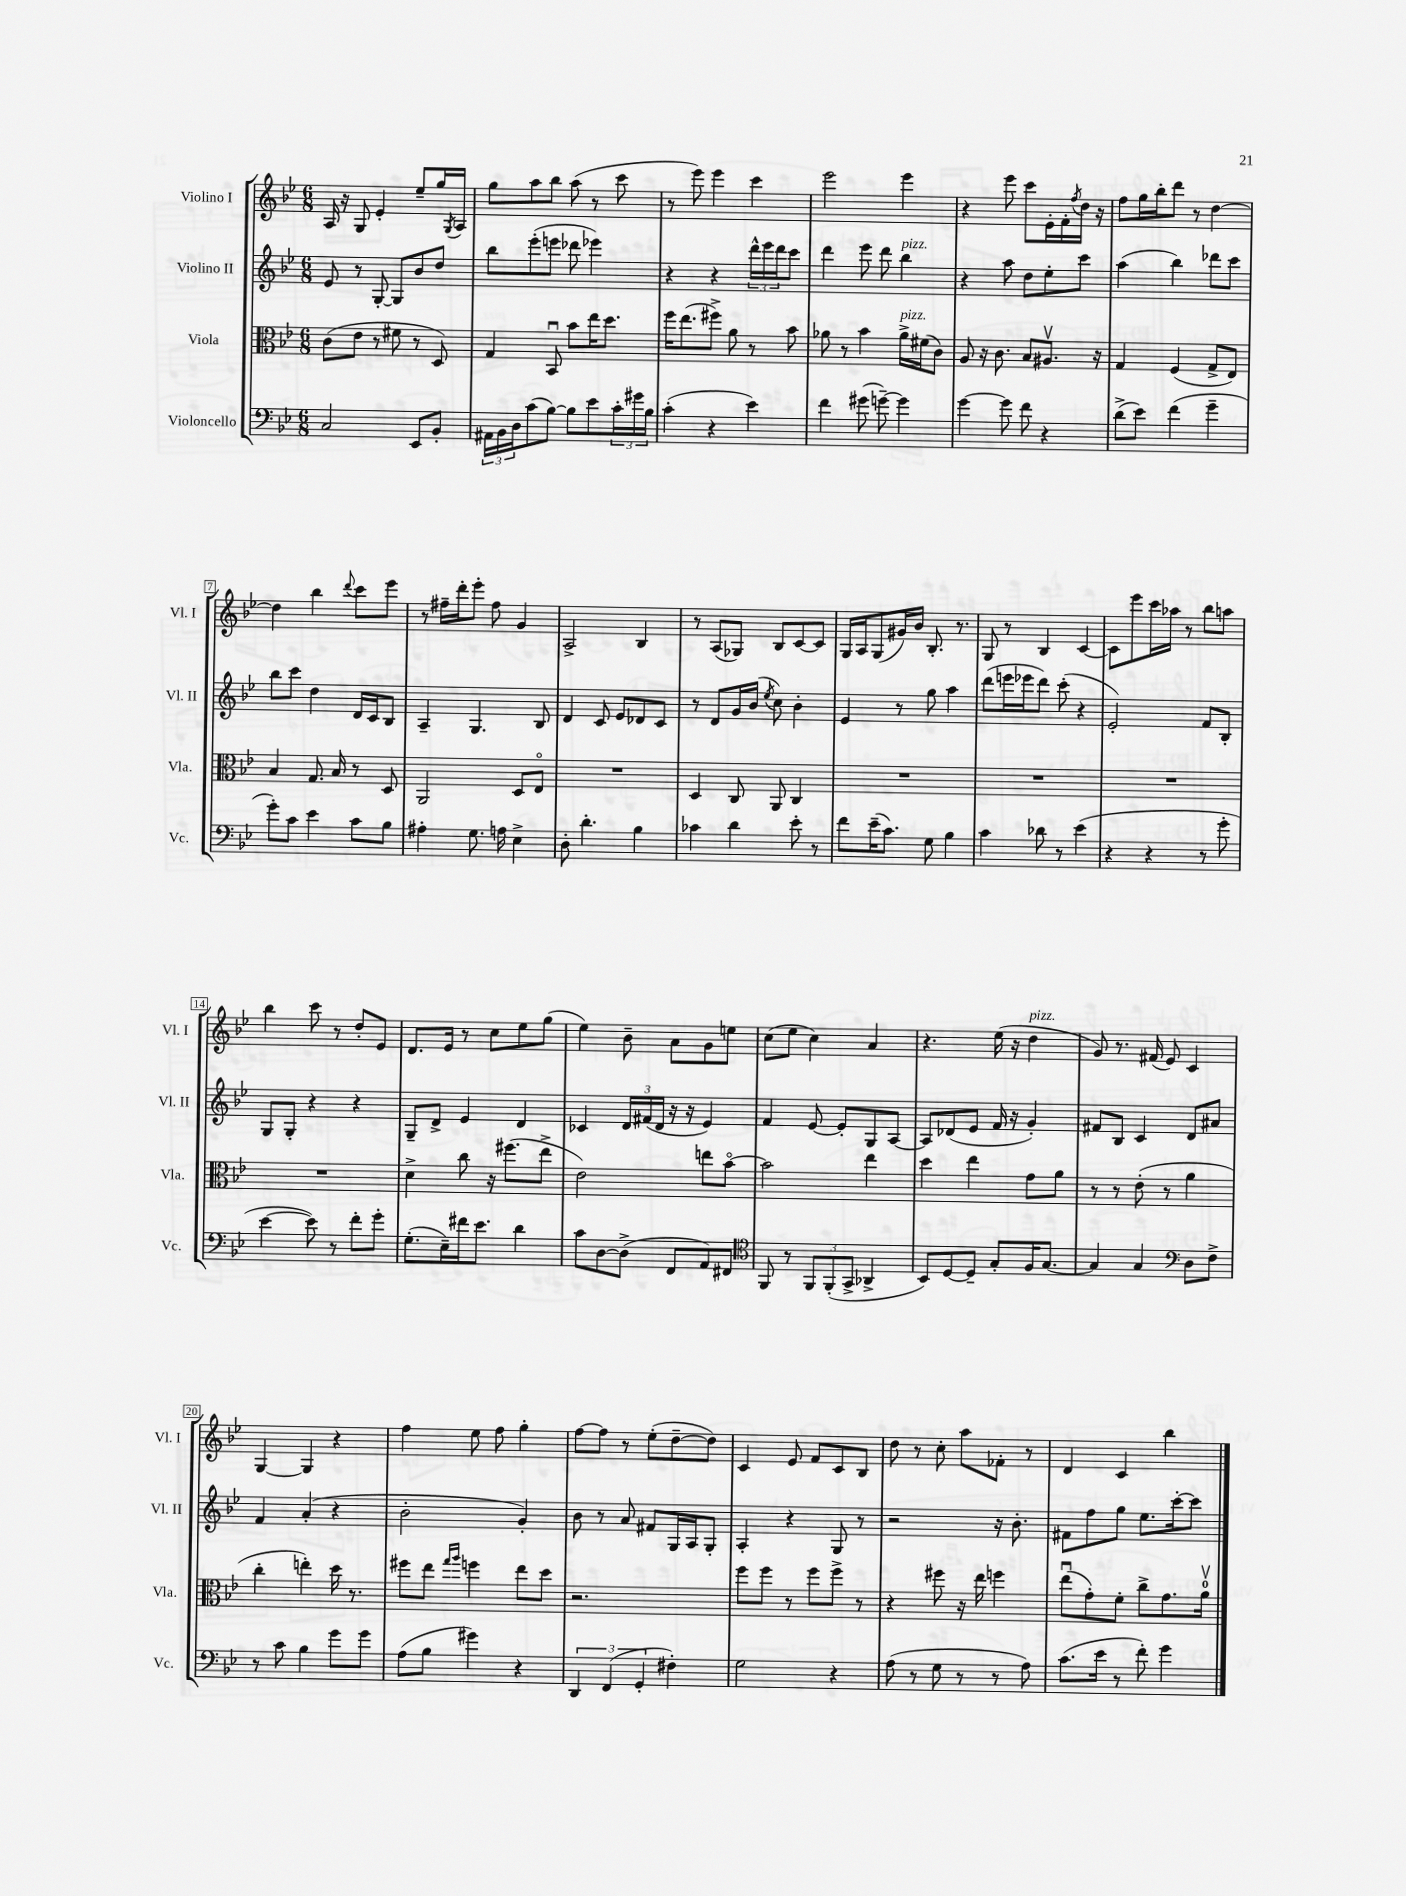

**kern	**kern	**kern	**kern
*staff4	*staff3	*staff2	*staff1
*clefF4	*clefC3	*clefG2	*clefG2
*k[b-e-]	*k[b-e-]	*k[b-e-]	*k[b-e-]
*M6/8	*M6/8	*M6/8	*M6/8
2C	(8c	8e-	16A
.	.	.	16r
.	8e-	8r	8G
.	8r	[8G'	4e-'
.	8f#	8G]	.
8EE-	8r	8b-	8ee-~
8BB-'	8D)	8dd	16gg
.	.	.	8qG
.	.	.	16A
=	=	=	=
24AA#	4G	8bb-	8gg
24BB-	.	.	.
24D	.	.	.
(8c	.	(8eee-'	8aa
[8B-)	8BB-u	8eee	8bb-
8B-]	8b-	8ddd-	(8aa
8e-	16ee-	4eee-)	8r
.	8.dd	.	.
24c'	.	.	8ccc
24g#	.	.	.
24B-	.	.	.
=	=	=	=
(4c'	16ff	4r	8r
.	(8.ee-	.	.
.	.	.	8eee-)
4r	8ff#^)	4r	4eee-
.	8a	.	.
4e-)	8r	24ddd^^	4ccc
.	.	24eee-	.
.	.	24ddd	.
.	8b-	8ccc	.
=	=	=	=
4f	8a-	4ddd	2eee-
.	8r	.	.
(8g#	4b-	8eee-	.
[8g~)	.	8ddd	.
4g]	16a-^	4bb-	4eee-
.	(16f#	.	.
.	8c)	.	.
=	=	=	=
[4g	8A	4r	4r
.	16r	.	.
.	8.c	.	.
8g]	.	8aa	8eee-
8f	8B-	8dd	8ccc
4r	8.A#v	8ee-'	16e-'
.	.	.	16f'
.	.	.	8qff
.	.	8ccc	16dd
.	16r	.	16r
=	=	=	=
(8d^	4G	(4aa	8ff
8e-)	.	.	16gg
.	.	.	16bb-'
(4f	(4F	4bb-)	8ddd
.	.	.	8r
4g~	8G^	8ddd-	[4dd
.	8E-)	8ccc	.
=	=	=	=
8g')	4B-	8bb-	4dd]
8c	.	8ccc	.
4e-	8.G	4dd	4bb-
.	16B-	.	.
.	.	.	8qqddd
8c	8r	16d	8ccc
.	.	16c	.
8B-	8D	8B-	8eee-
=	=	=	=
4A#'	2AA	4A~	8r
.	.	.	16ff#~
.	.	.	16ddd'
8.G	.	4.G	8eee-'
.	.	.	8ff#
16A	.	.	.
4E-^	8D	.	4g
.	8E-o	8B-	.
=	=	=	=
8D'	2.r	4d	2A^
4.d'	.	.	.
.	.	8c	.
.	.	8e-	.
4B-	.	8d-	4B-
.	.	8c	.
=	=	=	=
4c-	4D	8r	8r
.	.	8d	(8A
4d	8C	16g	8G-)
.	.	(16b-	.
.	.	8qee-	.
.	8AA	8cc)	8B-
8e-'	4C	4b-'	[8c
8r	.	.	8c]
=	=	=	=
8f	2.r	4e-	16G
.	.	.	16A
(16e-~	.	.	(8G
8.c)	.	.	.
.	.	8r	16g#)
.	.	.	16b-
8G	.	8gg	8.B-'
4B-	.	4aa	.
.	.	.	8.r
=	=	=	=
4c	2.r	(8ddd	8G
.	.	16eee	8r
.	.	16eee-	.
8d-	.	8ddd)	4B-
8r	.	(8ccc'	.
(4e-	.	4r	[4c
=	=	=	=
4r	2.r	2e-')	8c]
.	.	.	8eee-
4r	.	.	16ccc
.	.	.	16aa-
.	.	.	8r
8r	.	8f	8bb-
8g'	.	8B-'	8aa
=	=	=	=
[4e-	2.r	8G	4bb-
.	.	8G'	.
8e-])	.	4r	8ccc
8r	.	.	8r
8f'	.	4r	8dd'
8g'	.	.	8e-
=	=	=	=
(8.G'	4d^	8G~	8.d
.	.	8d^	.
16E-~)	.	.	16e-
16f#	8cc	4e-	8r
8.e-	.	.	.
.	16r	.	8cc
.	(8.ff#	.	.
4d	.	4d	8ee-
.	8ee-^	.	(8gg
=	=	=	=
8c	2e-)	4c-	4ee-)
[8D	.	.	.
(8D^]	.	24d	8b-~
.	.	(24f#	.
.	.	24d	.
8FF	.	16r	8a
.	.	16r	.
8AA)	8ee	4e-)	8g
8FF#	[8b-o	.	8ee
=	=	=	=
*clefC4	*	*	*
8FF	2b-]	4f	(8cc
8r	.	.	8ee-
12FF	.	[8e-	4cc)
(12FF'	.	.	.
.	.	8e-']	.
12GG^	.	.	.
4AA-^	4ee-	8G	4a
.	.	[8A	.
=	=	=	=
8BB-)	4dd	8A]	4.r
[8D	.	(8d-	.
8D~]	4ee-	8e-	.
8G'	.	16f	(16ee-
.	.	16r	16r
16F	8g	4g')	4dd
[8.G	.	.	.
.	8a	.	.
=	=	=	=
4G]	8r	8f#	8g)
.	8r	8B-	8.r
4G	(8e-'	4c	.
.	.	.	(16f#
.	8r	.	8e-)
*clefF4	*	*	*
8D	4a	8d	4c
8F^	.	8a#	.
=	=	=	=
8r	4cc'	4f	[4G
8c	.	.	.
4B-	4ee')	(4a'	4G]
8g	16dd	4r	4r
.	8.r	.	.
8g	.	.	.
=	=	=	=
(8A	8ff#	2b-'	4ff
8B-	8ee-	.	.
.	16qqgg	.	.
.	16qqaa	.	.
4g#)	4ff	.	8ee-
.	.	.	8ff
4r	8ee-	4g')	4gg'
.	8dd	.	.
=	=	=	=
6DD	2.r	8b-	[8ff
.	.	8r	8ff]
(6FF	.	.	.
.	.	8a	8r
6GG'	.	.	.
.	.	8f#	(8ee-'
4F#')	.	16G	[8dd~
.	.	16A	.
.	.	8G'	8dd])
=	=	=	=
2G	8ff	4A'	4c
.	8ff	.	.
.	8r	4r	8e-
.	8ff	.	8f
4r	8ff^	8G	8c
.	8r	8r	8B-
=	=	=	=
(8A	4r	2r	8dd
8r	.	.	8r
8G	8ff#	.	8cc'
8r	16r	.	8aa
.	16ee-	.	.
8r	4ff	16r	8f-'
.	.	8.b-'	.
8A)	.	.	8r
=	=	=	=
(8.c	(8ee-u	8f#	4d
.	8g')	8ff	.
16e-	.	.	.
8r	8f'	8gg	4c
8f')	8cc^	8.ee-	.
4g	8.g	.	4bb-
.	.	[16ccc'	.
.	.	8ccc]	.
.	16av	.	.
==	==	==	==
*-	*-	*-	*-
